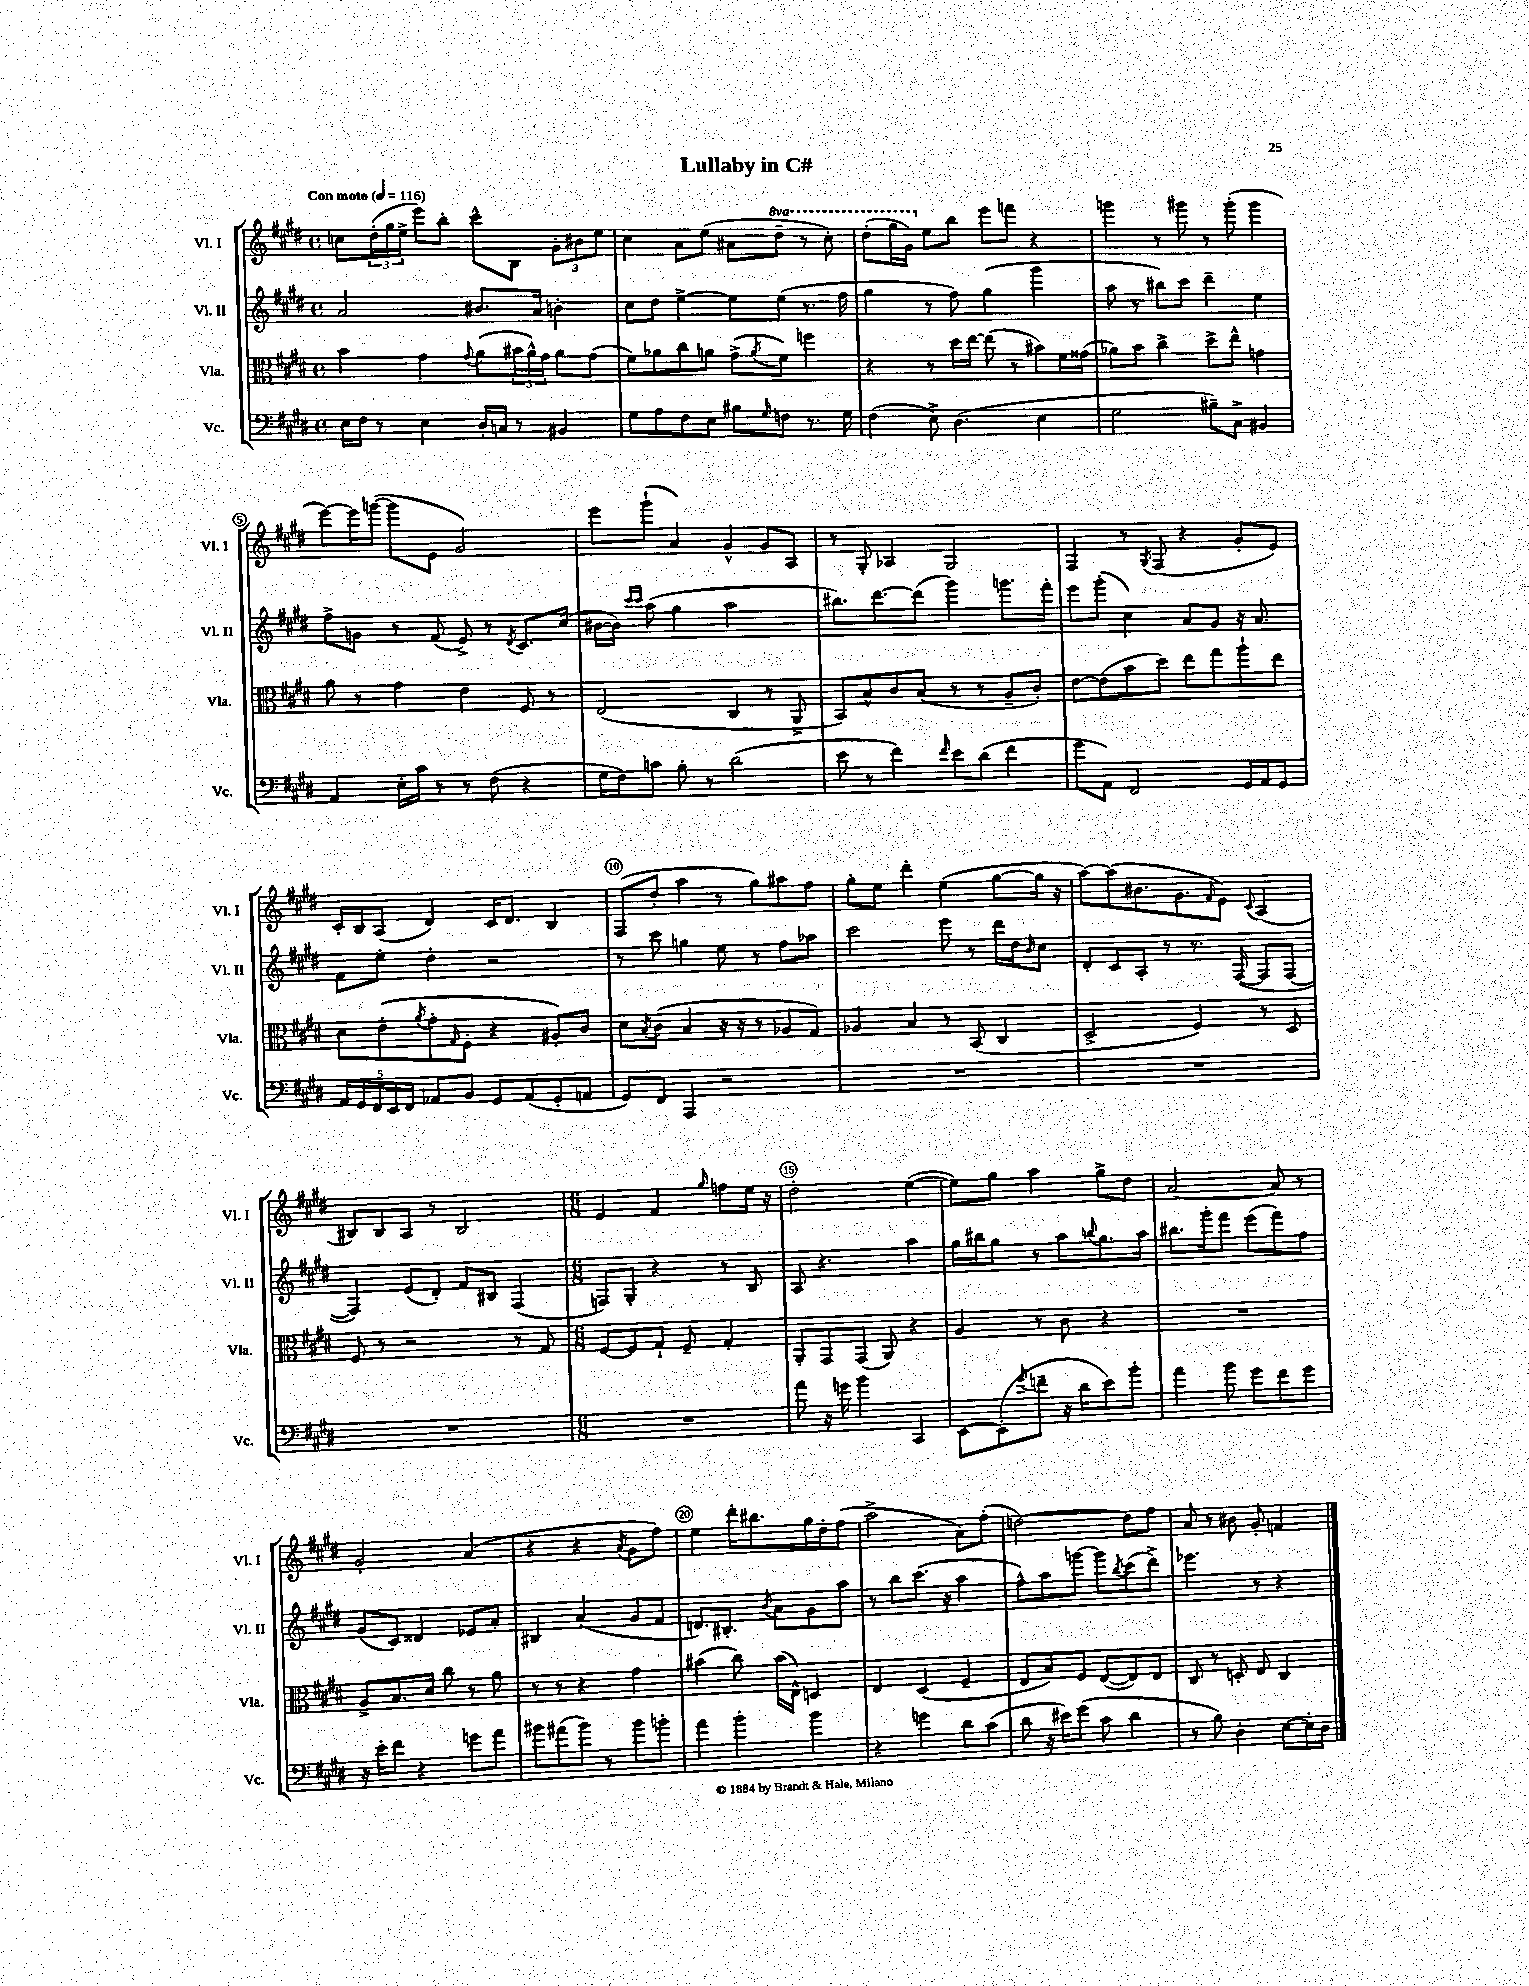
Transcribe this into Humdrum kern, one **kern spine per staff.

**kern	**kern	**kern	**kern
*staff4	*staff3	*staff2	*staff1
*clefF4	*clefC3	*clefG2	*clefG2
*k[f#c#g#d#]	*k[f#c#g#d#]	*k[f#c#g#d#]	*k[f#c#g#d#]
*M4/4	*M4/4	*M4/4	*M4/4
*met(c)	*met(c)	*met(c)	*met(c)
*MM116	*MM116	*MM116	*MM116
16E\LL	4b\	2a/	8cc\L
16F#\JJ	.	.	.
8r	.	.	(24dd#'\L
.	.	.	24gg#\
.	.	.	24ee^\JJ
4E\	4g#\	.	8eee\L)
.	.	.	8bb'\J
.	8qqg#/	.	.
16D#'/LL	(8a\L	8.b#/L	8ccc#^^\L
16C/JJ	.	.	.
8r	24b#\L	.	8B\J
.	24a^^\)	.	.
.	.	16a/Jk	.
.	24g#\JJ	.	.
4BB#/	8a\L	4b'\	12g#'\L
.	.	.	12b#\
.	(8g#\J	.	.
.	.	.	12ee\J
=	=	=	=
8G#\L	8f#\L)	8cc#\L	4cc#\
8A\	8a-\	8dd#\J	.
8F#\	8cc#\	[4ee^\	8a\L
8E\J	8a\J	.	(8ee\J
8B#\L	(8g#^\L	8ee\]L	8a#\L
16qqG#/	8qa/	.	.
8F\J	8f#\J)	(8ee\J	8ddd#~\J
8.r	4ff\	8.r	8r
.	.	.	8ccc#'\)
16G#\	.	16ff#\	.
=	=	=	=
(4F#\	4r	4gg#\	(8ddd#'\L
.	.	.	16ggg#\L
.	.	.	16gg#\JJ)
8E^\)	8r	8r	8ee\L
(4.D#\	16dd#\LL	8ff#\)	8bb\J
.	[16ee\JJ	.	.
.	(8ee\]	(4gg#\	8eee\L
.	8r	.	8fff\J
4E\	8b#\L)	4ggg#\	4r
.	16f#\L	.	.
.	(16g##\JJ	.	.
=	=	=	=
2G#\	8a-\L)	8aa\	4ggg\
.	8b\J	8r	.
.	4cc#^\	8bb#\L)	8r
.	.	8ccc#\J	8ggg#\
8B#~\L)	8dd#^\L	4ddd#~\	8r
8C#^\J	8ee^^\J	.	(8ggg#'\
4BB#/	4g\	4ee\	4ggg#\
=	=	=	=
4AA/	8a\	8ff#^\L	[8eee\L)
.	8r	8g\J	16eee\]L
.	.	.	([16ggg\JJ
16E'\LL	4g#\	8r	8ggg\]L
16c#\JJ	.	.	.
8r	.	(8f#/	8e\J
8r	4e\	8e^/)	2g#/)
(8F#\	.	8r	.
.	.	8qd#/	.
4r	8F#/	8.c#/L	.
.	8r	.	.
.	.	(16cc#/Jk	.
=	=	=	=
16G#\LL	(2E/	[16b#\LL	8eee\L
16F#\J)	.	16b#\]JJ)	.
.	.	16qqccc#/LL	.
.	.	16qqccc#/JJ	.
8c\J	.	(8aa\	(8ggg#`\J
8B'\	.	4gg#\	4a/)
8r	.	.	.
(2d#\	4C#/	2aa\	4g#^^/
.	8r	.	8g#/L
.	8AA^/	.	8A/J
=	=	=	=
8e\	8BB/L)	8.bb#\L)	8r
8r	8B^^/	.	8G#'/
.	.	[8.ddd#\	.
4f#\)	8c#/	.	4A-/
.	(8B/J	(8ddd#\]J	.
16qqf#/	.	.	.
8e\L	8r	4ggg#\)	2G#/
(8d#\J	8r	.	.
4f#\	8A~/L	8.ggg\L	.
.	8c#'/J)	.	.
.	.	16fff#'\Jk	.
=	=	=	=
8g#\L	[8e\L	8eee\L	4F#/
8AA\J)	(8e\]	(8ggg#'\J	.
2FF#/	8b\	4cc#\)	8r
.	.	.	8qG#/
.	8dd#\J)	.	(8F#/
.	8ee\L	8a/L	4r
.	8gg#\	8g#/J	.
16GG#/LL	8aa`\	16r	8g#'/L
16AA/J	.	8.a/	.
8GG#/J	8ee\J	.	8e/J)
=	=	=	=
20AA/LL	8d#\L	8f#\L	16c#'/LL
20GG#/	.	.	.
.	.	.	16B/J
20FF#/	.	.	.
.	(8e'\	8ee'\J	(8A/J
20EE/	.	.	.
20FF#/JJ	.	.	.
.	8qa/	.	.
8AA-/L	8g#'\	4dd#'\	4d#/)
.	16qqG#/	.	.
8BB/J	8F#'\J	.	.
8GG#/L	4r	2r	16c#/LK
.	.	.	8.d#/J
(8AA-/	.	.	.
8GG#'/	8A#'/L)	.	4B/
8AA/J	8c#/J	.	.
=	=	=	=
8GG#/L)	8d#\L	8r	(8F#/L
.	8qB/	.	.
8FF#/J	(8c#\J	8ccc#\	8dd#'/J
4AAA/	4B/	4gg\	4aa\
2r	16r	8ee\	8r
.	16r	.	.
.	8r	8r	8gg#\L)
.	8A-/L	8ff#\L	8aa#\
.	8G#/J)	8aa-\J	8ff#\J
=	=	=	=
1r	4A-/	2ccc#\	8gg#'\L
.	.	.	8ee\J
.	4B/	.	4ddd#'\
.	8r	8eee\	(4ee\
.	(8BB/	8r	.
.	4C#/	16ddd#\LL	[8gg#\L
.	.	16dd#\J	.
.	.	16qqb/	.
.	.	8cc#\J	16gg#\]Jk
.	.	.	16r
=	=	=	=
1r	2D#^/	8d#'/L	[8aa\L)
.	.	8c#/	(8aa\]
.	.	8A'/J	8.b#\
.	.	8r	.
.	.	.	8.g#\
.	4F#/)	8.r	.
.	.	.	16qqf#/
.	.	.	8e\J)
.	.	([16F#/	.
.	.	.	8qqc#/
.	8r	8F#/]L	(4A/
.	8D#/	[8F#/J	.
=	=	=	=
1r	8F#/	4F#/])	8B#/L)
.	8r	.	8B#/
.	2r	(8e/L	8A/J
.	.	8d#'/J)	8r
.	.	8f#/L	2B#/
.	.	8B#/J	.
.	8r	(4F#/	.
.	8G#/	.	.
=	=	=	=
*M6/8	*M6/8	*M6/8	*M6/8
2.r	[8F#/L	8F/L)	4e/
.	8F#/]	8G#'/J	.
.	8G#`/J	4r	4f#/
.	8F#~/	.	.
.	.	.	16qqgg#/
.	4G#'/	8r	8ff\L
.	.	8B/	16ee\Jk
.	.	.	16r
=	=	=	=
8a\	8AA'/L	8A/	2dd#'\
16r	8GG#/	4.r	.
16g\	.	.	.
4b\	(8GG#/J	.	.
.	8AA/)	.	.
4CC#/	4r	4aa\	([4ee\
=	=	=	=
[8EE\L	4A/	16gg#\LL	8ee\]L)
.	.	16bb#\J	.
(8EE'\]	.	8gg#\J	8gg#\J
8qg#/	.	.	.
8f~\J	8r	8r	4aa\
16r	8c#\	8aa\L	.
16d#\LK	.	.	.
.	.	8qqbb/	.
8e\)	4r	8.gg#\	8gg#^\L
8b'\J	.	.	8dd#\J
.	.	16aa\Jk	.
=	=	=	=
4a\	2.r	8.bb#\L	[2a/
.	.	16ggg#'\k	.
8b\	.	8fff#\J	.
8g#\L	.	(8eee\L	.
8f#\	.	8fff#\)	8a/]
8g#\J	.	8ff#\J	8r
=	=	=	=
16r	8A^/L	(8g#/L	2g#'/
16e'\LK	.	.	.
8f#\J	8.B/	8c#/J)	.
4r	.	4d##/	.
.	16d#/Jk	.	.
.	8cc#\	.	.
8g\L	8r	8e-/L	(4a/
8a\J	8a\	8a'/J	.
=	=	=	=
8b#\L	8r	4B#/	4r
(8a#\	8r	.	.
8b#\J)	4r	(4a/	4r
8r	.	.	.
.	.	.	8qa/
8b#\L	4g#\	8g#/L	8g#\L
8b'\J	.	8f#/J	8ff#\J)
=	=	=	=
4a\	(4b#\	8.d/L)	4ee\
.	.	8.B#'/J	.
4b'\	8cc#\)	.	16ddd#'\LK
.	.	.	8.bb#\
.	.	8qb/	.
.	(16b#\LL	8a\L	.
.	16E^^\JJ)	.	.
4b\	4D/	8g#\	16gg#\L
.	.	.	16dd#'\J
.	.	8aa\J	(8ff#\J
=	=	=	=
4r	4E/	8r	2aa^\
.	.	8bb\L	.
4g\	(4D#/	(8.ccc#\J	.
.	.	16r	.
8d#\L	4F#~/	4aa\	8a\L)
(8c#\J	.	.	(8ff#'\J
=	=	=	=
8d#\	8E/L	8ff#^^\L)	[2dd\)
16r	8B/)	8aa\	.
16e#\LK)	.	.	.
(8g#\J	8F#/J	[8ggg\J	.
8c#\	([8E/L	8ggg\]L	.
.	.	8qbb/	.
4d#\	8E/])	(8ccc#\	8dd\]L
.	8E/J	8ddd#^\J)	8ff#\J
=	=	=	=
8r	8C#/	4.eee-\	8a/
8B\)	8r	.	8r
4D#'\	8D'/	.	8b#\
.	8E/	8r	8g#'/
[8E\L	4C#/	4r	4f/
16E'\]L	.	.	.
16D#\JJ	.	.	.
==	==	==	==
*-	*-	*-	*-
